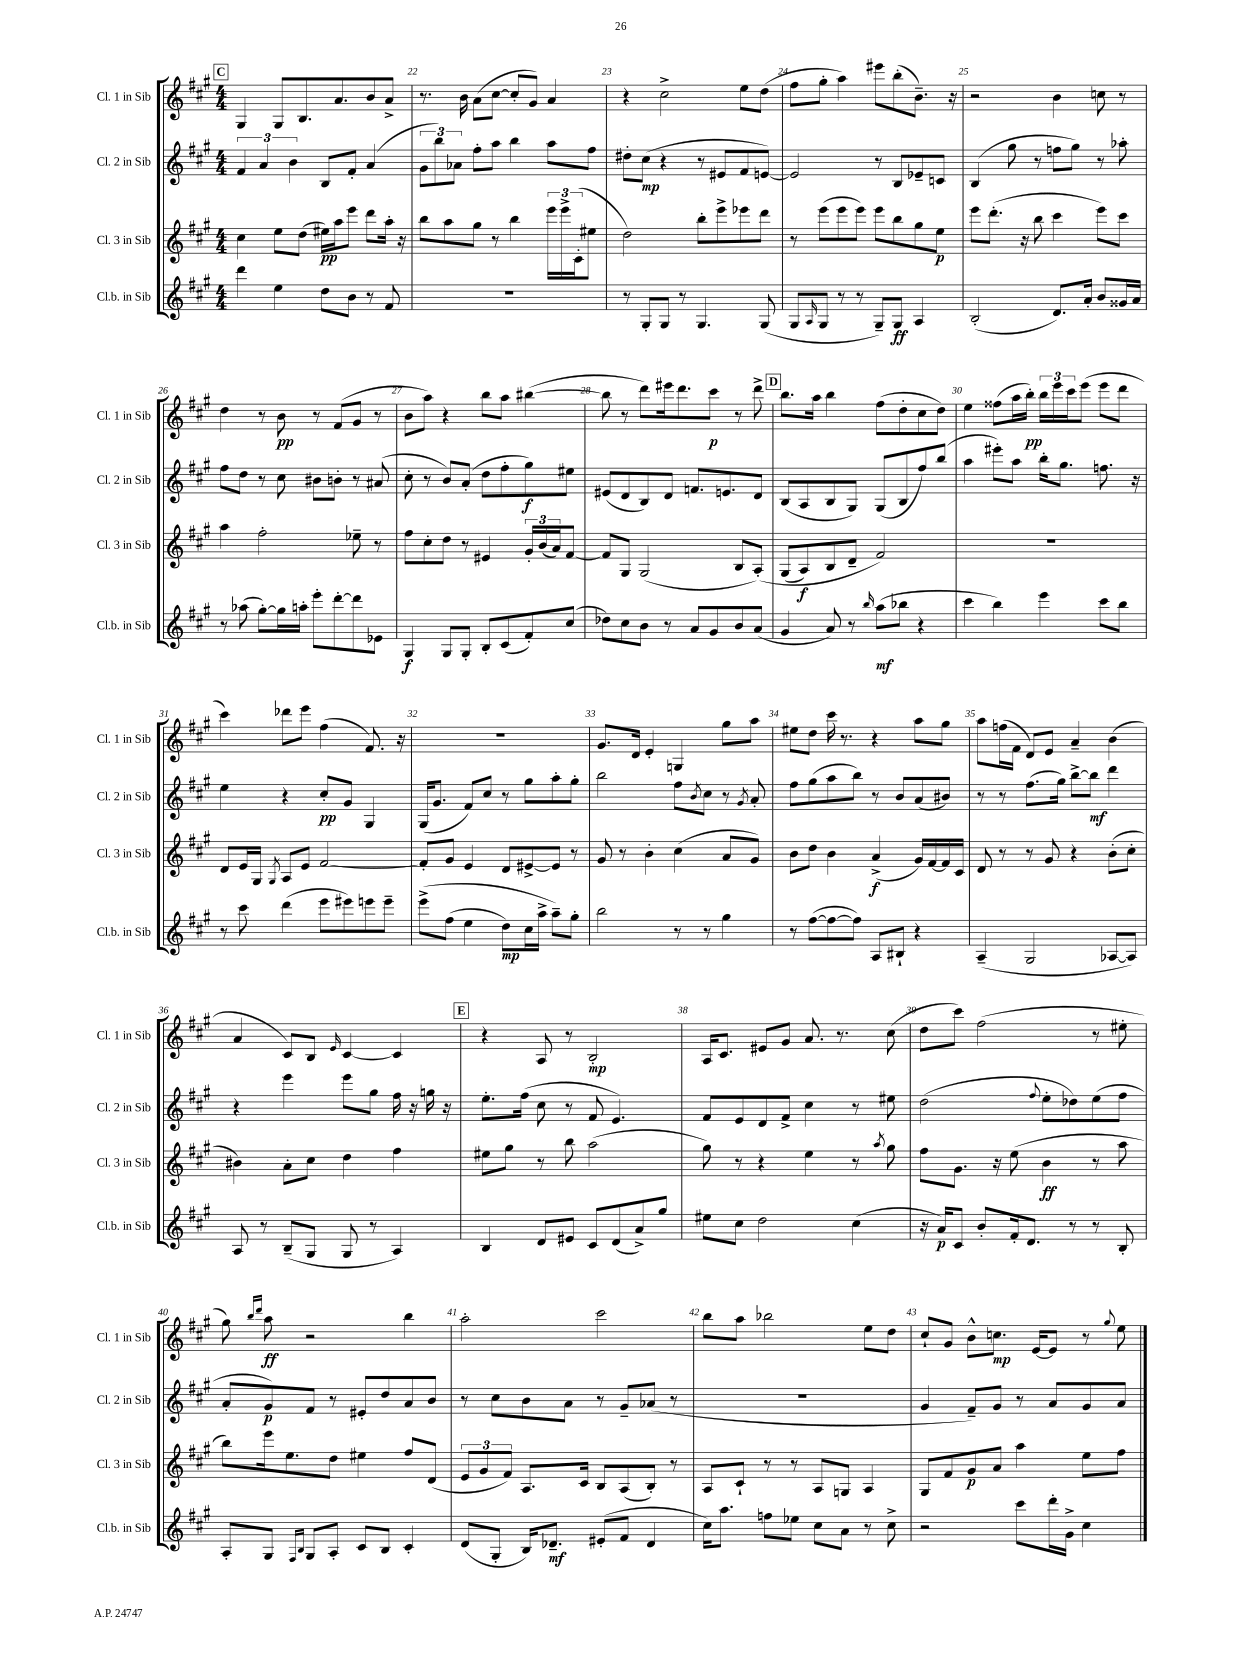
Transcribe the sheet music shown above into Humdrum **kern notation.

**kern	**dynam	**kern	**dynam	**kern	**dynam	**kern	**dynam
*part4	*part4	*part3	*part3	*part2	*part2	*part1	*part1
*staff4	*staff4	*staff3	*staff3	*staff2	*staff2	*staff1	*staff1
*I"Cl.b. in Sib	*	*I"Cl. 3 in Sib	*	*I"Cl. 2 in Sib	*	*I"Cl. 1 in Sib	*
*I'Cl.b. in Sib	*	*I'Cl. 3 in Sib	*	*I'Cl. 2 in Sib	*	*I'Cl. 1 in Sib	*
*clefG2	*	*clefG2	*	*clefG2	*	*clefG2	*
*k[f#c#g#]	*	*k[f#c#g#]	*	*k[f#c#g#]	*	*k[f#c#g#]	*
*M4/4	*	*M4/4	*	*M4/4	*	*M4/4	*
!!LO:REH:place=s1:t=C
=21	=21	=21	=21	=21	=21	=21	=21
4ddd\	.	4cc#\	.	6f#/	.	4G#/	.
.	.	.	.	6a/	.	.	.
4ee\	.	8ee\L	.	.	.	8G#/L	.
.	.	.	.	6b\	.	.	.
.	.	(8dd\J	.	.	.	8.B/	.
8dd\L	.	16ee#X\LL)	pp	8B/L	.	.	.
.	.	16aa\J	.	.	.	8.a/	.
8b\J	.	8eee\J	.	8f#'/J	.	.	.
8r	.	8ddd\L	.	(4a/	.	8b/	.
8f#/	.	16aa'\Jk	.	.	.	8a^/J	.
.	.	16r	.	.	.	.	.
=22	=22	=22	=22	=22	=22	=22	=22
1r	.	8bb\L	.	12g#\L	.	8.r	.
.	.	.	.	12bb\)	.	.	.
.	.	8aa\	.	.	.	.	.
.	.	.	.	12a-X\J	.	.	.
.	.	.	.	.	.	16b\	.
.	.	8gg#\J	.	8ff#'\L	.	(8a\L	.
.	.	8r	.	8aa\J	.	[8cc#\J	.
.	.	4bb\	.	4bb\	.	8cc#'/L]	.
.	.	.	.	.	.	8g#/J)	.
.	.	24eee\LL	.	8aa\L	.	4a/	.
.	.	24eee^\	.	.	.	.	.
.	.	(24c#'\J	.	.	.	.	.
.	.	8ee#X\J	.	8ff#\J	.	.	.
=23	=23	=23	=23	=23	=23	=23	=23
8r	.	2dd\)	.	8dd#X'\L	.	4r	.
8G#'/L	.	.	.	(8cc#\J	mp	.	.
8G#/J	.	.	.	4r	.	2cc#^\	.
8r	.	.	.	.	.	.	.
4.G#/	.	8bb'\L	.	8r	.	.	.
.	.	8eee^\	.	8e#X/L	.	.	.
.	.	8eee-X\	.	8f#/	.	8ee\L	.
(8G#/	.	8ddd\J	.	[8en/J)	.	(8dd\J	.
=24	=24	=24	=24	=24	=24	=24	=24
8G#/L	.	8r	.	2e/]	.	8ff#\L	.
16qqA/	.	.	.	.	.	.	.
8G#/J	.	(8eee\L	.	.	.	8gg#'\J	.
8r	.	8eee\	.	.	.	4aa\)	.
8r	.	8eee\J)	.	.	.	.	.
8G#~/L)	.	8eee\L	.	8r	.	8eee#X\L	.
8G#/J	ff	8bb\	.	8B/L	.	(8bb'\	.
4A/	.	8gg#\	.	8e-X~/	.	8.b~\J)	.
.	.	8ee\J	p	8cn/J	.	.	.
.	.	.	.	.	.	16r	.
=25	=25	=25	=25	=25	=25	=25	=25
(2B'/	.	8eee\L	.	(4B/	.	2r	.
.	.	(8.ddd'\J	.	.	.	.	.
.	.	.	.	8gg#\	.	.	.
.	.	16r	.	.	.	.	.
.	.	8bb\	.	8r	.	.	.
8.d/L)	.	4ccc#\	.	8ffn\L	.	4b\	.
.	.	.	.	8gg#\J)	.	.	.
16a'/Jk	.	.	.	.	.	.	.
8b/L	.	8eee\L)	.	8r	.	8ccn\	.
16g##X/L	.	8ccc#\J	.	8aa-X'\	.	8r	.
16a/JJ	.	.	.	.	.	.	.
!!LO:LB:g=z
=26	=26	=26	=26	=26	=26	=26	=26
8r	.	4aa\	.	8ff#\L	.	4dd\	.
(8aa-X\	.	.	.	8dd\J	.	.	.
[8gg#'\L)	.	2ff#'\	.	8r	.	8r	.
16gg#\L]	.	.	.	8cc#\	.	8b\	pp
16aan'\JJ	.	.	.	.	.	.	.
8eee'\L	.	.	.	8b#X\L	.	8r	.
[8ddd'\	.	.	.	8bn'\J	.	(8f#/L	.
8ddd\]	.	8ee-X~\	.	8r	.	8g#/J	.
8e-X\J	.	8r	.	(8a#X/	.	8r	.
=27	=27	=27	=27	=27	=27	=27	=27
4G#/	f	8ff#\L	.	8cc#'\	.	8b\L	.
.	.	8cc#'\	.	8r	.	8aa\J)	.
8G#/L	.	8dd\J	.	8b/L)	.	4r	.
8G#'/J	.	8r	.	(8a'/J	.	.	.
8B'/L	.	4e#X/	.	8dd\L	.	8bb\L	.
(8c#/	.	.	.	8ff#'\	.	8aa\J	.
8f#'/)	.	24g#'/LL	.	8gg#\)	f	([4bb#X\	.
.	.	(24b/	.	.	.	.	.
.	.	24a/J)	.	.	.	.	.
(8cc#/J	.	[8f#/J	.	8ee#X\J	.	.	.
=28	=28	=28	=28	=28	=28	=28	=28
8dd-X\L)	.	8f#/L]	.	(8e#X/L	.	8bb#\]	.
8cc#\	.	8G#/J	.	8d/	.	8r	.
8b\J	.	(2G#/	.	8B/)	.	8ddd\L)	.
8r	.	.	.	8d/J	.	16eee#X\k	.
.	.	.	.	.	.	8.ddd\	.
8a/L	.	.	.	8.fn/L	.	.	.
8g#/	.	.	.	.	.	8ccc#\J	p
.	.	.	.	8.en/	.	.	.
8b/	.	8B/L	.	.	.	8r	.
(8a/J	.	(8A'/J)	.	8d/J	.	8ddd^\	.
!!LO:REH:place=s1:t=D
=29	=29	=29	=29	=29	=29	=29	=29
4g#/	.	(8G#/L	.	(8B/L	.	8.bb\L	.
.	.	8A/)	f	8A/	.	.	.
.	.	.	.	.	.	16aa\Jk	.
8a/)	.	8B/	.	8B/	.	4bb\	.
8r	.	8d~/J	.	8G#/J)	.	.	.
16qqbb/	.	.	.	.	.	.	.
(8aa\L	mf	2f#/)	.	(8G#/L	.	(8ff#\L	.
8bb-X\J	.	.	.	8B/	.	8dd'\	.
4r	.	.	.	8ff#/)	.	8cc#\	.
.	.	.	.	(8bb/J	.	8dd\J)	.
=30	=30	=30	=30	=30	=30	=30	=30
4ccc#\	.	1r	.	4aa\	.	4ee\	.
4bb\)	.	.	.	8eee#X'\L)	.	(8ff##X\L	.
.	.	.	.	8aa\J	.	16aa\L	.
.	.	.	.	.	.	16bb'\JJ)	pp
4eee\	.	.	.	16bb'\KL	.	24bb\LL	.
.	.	.	.	.	.	24eee\	.
.	.	.	.	8.gg#\J	.	.	.
.	.	.	.	.	.	24ccc#\J	.
.	.	.	.	.	.	(8eee\J	.
8ccc#\L	.	.	.	8.ffn\	.	8eee\L	.
8bb\J	.	.	.	.	.	8ddd\J	.
.	.	.	.	16r	.	.	.
!!LO:LB:g=z
=31	=31	=31	=31	=31	=31	=31	=31
8r	.	8d/L	.	4ee\	.	4ccc#\)	.
8ccc#\	.	16e/L	.	.	.	.	.
.	.	16G#/JJ	.	.	.	.	.
.	.	8qG#/	.	.	.	.	.
(4ddd\	.	8A/L	.	4r	.	8ddd-X\L	.
.	.	8e/J	.	.	.	8eee\J	.
8eee\L	.	[2f#/	.	8cc#'/L	pp	(4ff#\	.
8eee#X\)	.	.	.	8g#/J	.	.	.
8eeen\	.	.	.	4G#/	.	8.f#/)	.
8eee~\J	.	.	.	.	.	.	.
.	.	.	.	.	.	16r	.
=32	=32	=32	=32	=32	=32	=32	=32
(8eee^\L	.	8f#'/L]	.	(16G#/KL	.	1r	.
.	.	.	.	8.g#/J	.	.	.
(8ff#\J	.	8g#/J	.	.	.	.	.
4ee\	.	4e/	.	8f#/L)	.	.	.
.	.	.	.	8cc#/J	.	.	.
8dd\L)	mp	8d/L	.	8r	.	.	.
16cc#\L	.	[8e#X^/	.	8gg#\L	.	.	.
16aa^\JJ	.	.	.	.	.	.	.
8aa~\L)	.	8e#/J]	.	8aa'\	.	.	.
8gg#'\J	.	8r	.	8gg#'\J	.	.	.
=33	=33	=33	=33	=33	=33	=33	=33
2bb\	.	8g#/	.	2bb\	.	8.g#/L	.
.	.	8r	.	.	.	.	.
.	.	.	.	.	.	16d/Jk	.
.	.	4b'\	.	.	.	4e'/	.
8r	.	(4cc#\	.	8ff#\L	.	4Gn/	.
.	.	.	.	8qb/	.	.	.
8r	.	.	.	8cc#\J	.	.	.
4gg#\	.	8a/L	.	8r	.	8gg#\L	.
.	.	.	.	8qg#/	.	.	.
.	.	8g#/J)	.	8a'/	.	8aa\J	.
=34	=34	=34	=34	=34	=34	=34	=34
8r	.	8b\L	.	8ff#\L	.	8ee#X\L	.
([8ff#\L	.	8dd\J	.	(8gg#\	.	8dd\J	.
8ff#\_	.	4b\	.	8aa\	.	16ccc#\	.
.	.	.	.	.	.	8.r	.
8ff#\J])	.	.	.	8bb\J)	.	.	.
8A/L	.	(4a^/	f	8r	.	4r	.
8B#X`/J	.	.	.	8b/L	.	.	.
4r	.	16g#/LL)	.	(8a/	.	8aa\L	.
.	.	[16f#/	.	.	.	.	.
.	.	16f#/]	.	8b#X/J)	.	8gg#\J	.
.	.	16c#/JJ	.	.	.	.	.
=35	=35	=35	=35	=35	=35	=35	=35
(4A~/	.	8d/	.	8r	.	8aa\L	.
.	.	8r	.	8r	.	(16ffn\L	.
.	.	.	.	.	.	16f#\JJ	.
2G#/	.	8r	.	(8.ff#\L	.	8d/L)	.
.	.	8g#/	.	.	.	8e/J	.
.	.	.	.	16gg#\Jk)	.	.	.
.	.	4r	.	[8bb^\L	.	4a~/	.
.	.	.	.	8bb\J]	mf	.	.
[8A-X/L	.	(8b'\L	.	4ddd\	.	(4b\	.
8A-/J])	.	8cc#'\J	.	.	.	.	.
!!LO:LB:g=z
=36	=36	=36	=36	=36	=36	=36	=36
8A/	.	4b#X\)	.	4r	.	4a/	.
8r	.	.	.	.	.	.	.
(8B~/L	.	8a'\L	.	4eee\	.	8c#/L)	.
8G#/J	.	8cc#\J	.	.	.	8B/J	.
.	.	.	.	.	.	16qqe/	.
8G#/	.	4dd\	.	8eee\L	.	[4c#/	.
8r	.	.	.	8gg#\J	.	.	.
4A/)	.	4ff#\	.	16ff#\	.	4c#/]	.
.	.	.	.	16r	.	.	.
.	.	.	.	16ggn\	.	.	.
.	.	.	.	16r	.	.	.
!!LO:REH:place=s1:t=E
=37	=37	=37	=37	=37	=37	=37	=37
4B/	.	8ee#X\L	.	8.ee'\L	.	4r	.
.	.	8gg#\J	.	.	.	.	.
.	.	.	.	(16ff#\Jk	.	.	.
8d/L	.	8r	.	8cc#\	.	8A/	.
8e#X/J	.	8bb\	.	8r	.	8r	.
8c#/L	.	(2aa\	.	8f#/	.	2B'/	mp
(8d/	.	.	.	4.e/)	.	.	.
8a^/)	.	.	.	.	.	.	.
8gg#/J	.	.	.	.	.	.	.
=38	=38	=38	=38	=38	=38	=38	=38
8ee#X\L	.	8gg#\)	.	8f#/L	.	16A/KL	.
.	.	.	.	.	.	8.c#/J	.
8cc#\J	.	8r	.	8e/	.	.	.
2dd\	.	4r	.	8d/	.	8e#X/L	.
.	.	.	.	8f#^/J	.	8g#/J	.
.	.	4ee\	.	4cc#\	.	8.a/	.
.	.	.	.	.	.	8.r	.
(4cc#\	.	8r	.	8r	.	.	.
.	.	8qaa/	.	.	.	.	.
.	.	8gg#\	.	8ee#X\	.	(8cc#\	.
=39	=39	=39	=39	=39	=39	=39	=39
16r	.	8ff#\L	.	(2dd\	.	8dd\L	.
16a/KL)	p	.	.	.	.	.	.
8c#/J	.	8.g#\J	.	.	.	8ccc#\J)	.
8b'/L	.	.	.	.	.	(2ff#\	.
.	.	16r	.	.	.	.	.
16f#'/k	.	(8ee\	.	.	.	.	.
8.d/J	.	.	.	.	.	.	.
.	.	.	.	8qqff#/	.	.	.
.	.	4b\	ff	8ee'\L	.	.	.
8r	.	.	.	8dd-X\)	.	.	.
8r	.	8r	.	(8ee\	.	8r	.
8B'/	.	8aa\	.	8ff#\J	.	8ee#X'\	.
!!LO:LB:g=z
=40	=40	=40	=40	=40	=40	=40	=40
8A'/L	.	8bb\L)	.	8a'/L	.	8gg#\)	.
.	.	.	.	.	.	16qqbb/LL	.
.	.	.	.	.	.	16qqddd/JJ	.
8G#/J	.	16eee\k	.	8g#/)	p	8aa\	ff
.	.	8.ee\	.	.	.	.	.
16qqF#/LL	.	.	.	.	.	.	.
16qqB/JJ	.	.	.	.	.	.	.
8G#/L	.	.	.	8f#/J	.	2r	.
8A'/J	.	8dd\J	.	8r	.	.	.
8c#/L	.	4ee#X\	.	8e#X'/L	.	.	.
8B/J	.	.	.	8dd/	.	.	.
4c#'/	.	8ff#/L	.	8a/	.	4bb\	.
.	.	(8d/J	.	8b/J	.	.	.
=41	=41	=41	=41	=41	=41	=41	=41
(8d/L	.	12e/L	.	8r	.	2aa'\	.
.	.	12g#/	.	.	.	.	.
8G#'/J	.	.	.	8cc#\L	.	.	.
.	.	12f#/J)	.	.	.	.	.
16B/KL)	.	8.A/L	.	8b\	.	.	.
8.d-X~/J	mf	.	.	.	.	.	.
.	.	.	.	8a\J	.	.	.
.	.	16c#/Jk	.	.	.	.	.
(8e#X'/L	.	8B/L	.	8r	.	2ccc#\	.
8f#/J	.	(8A/	.	8g#~/L	.	.	.
4d-/	.	8B'/J)	.	(8a-X/J	.	.	.
.	.	8r	.	8r	.	.	.
=42	=42	=42	=42	=42	=42	=42	=42
16cc#\KL)	.	8A/L	.	1r	.	8bb\L	.
8.aa\J	.	.	.	.	.	.	.
.	.	8c#`/J	.	.	.	8aa\J	.
8ffn\L	.	8r	.	.	.	2bb-X\	.
8ee-X\J	.	8r	.	.	.	.	.
8cc#\L	.	8A/L	.	.	.	.	.
8a\J	.	8Gn/J	.	.	.	.	.
8r	.	4A/	.	.	.	8ee\L	.
8cc#^\	.	.	.	.	.	8dd\J	.
=43	=43	=43	=43	=43	=43	=43	=43
2r	.	8G#/L	.	4g#/	.	8cc#`/L	.
.	.	8f#/	.	.	.	8g#/J	.
.	.	8g#/	p	8f#~/L)	.	8b^^\L	.
.	.	8a/J	.	8g#/J	.	8.ccn\J	mp
8ccc#\L	.	4aa\	.	8r	.	.	.
.	.	.	.	.	.	[16e/KL	.
16ddd'\L	.	.	.	8a/L	.	8e/J]	.
16g#^\JJ	.	.	.	.	.	.	.
4cc#\	.	8ee\L	.	8g#/	.	8r	.
.	.	.	.	.	.	8qqgg#/	.
.	.	8ff#\J	.	8a/J	.	8ee\	.
==	==	==	==	==	==	==	==
*-	*-	*-	*-	*-	*-	*-	*-
